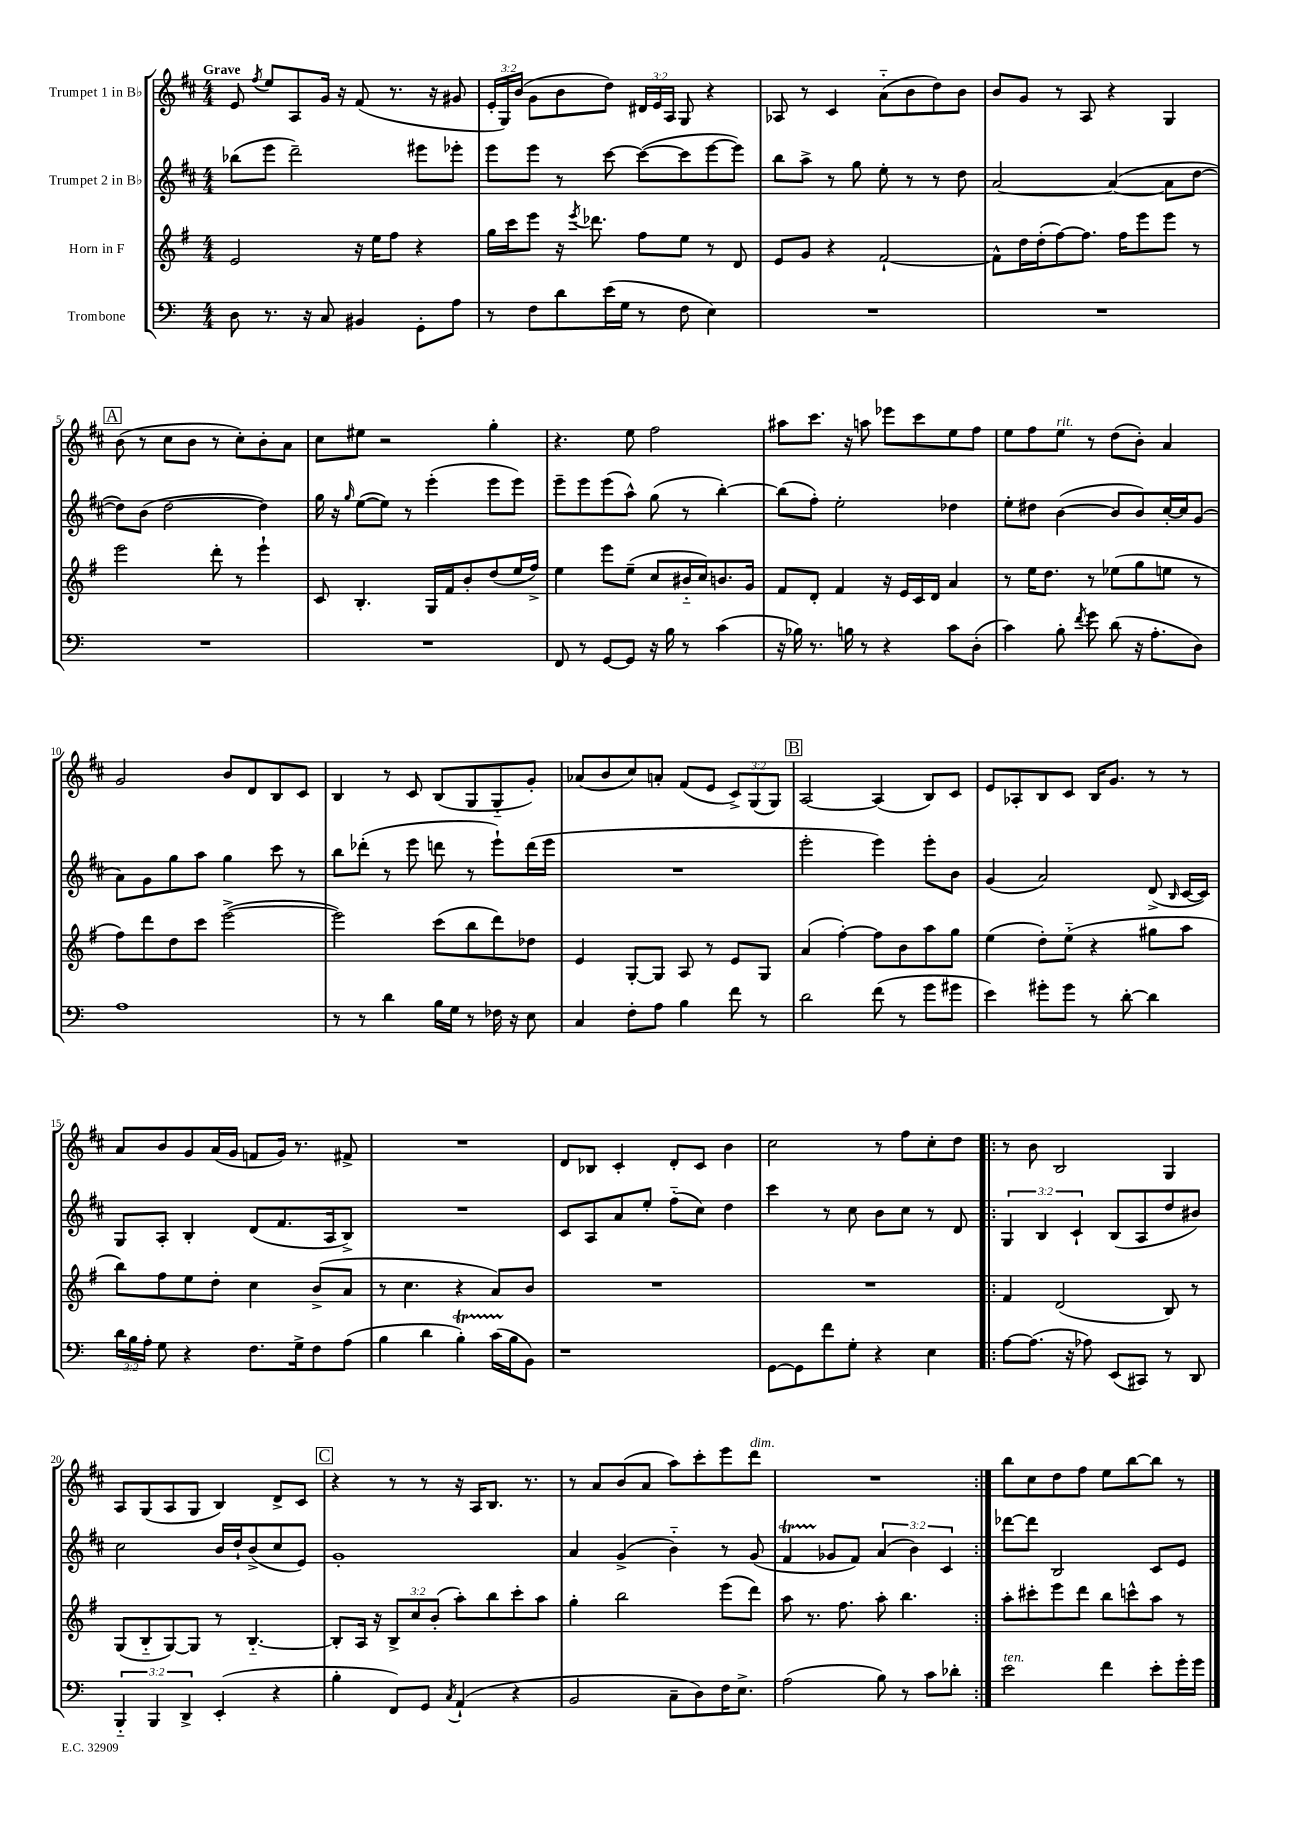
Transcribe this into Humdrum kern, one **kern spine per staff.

**kern	**kern	**kern	**kern
*part4	*part3	*part2	*part1
*staff4	*staff3	*staff2	*staff1
*I"Trombone	*I"Horn in F	*I"Trumpet 2 in B♭	*I"Trumpet 1 in B♭
*clefF4	*clefG2	*clefG2	*clefG2
*k[]	*k[f#]	*k[f#c#]	*k[f#c#]
*M4/4	*M4/4	*M4/4	*M4/4
=1	=1	=1	=1
!	!	!	!LO:TX:a:B:t=Grave
8D\	2e/	(8bb-X\L	8e/
.	.	.	8qff#/
8.r	.	8eee\J	8ee/L
.	.	2ddd~\)	8A/
16r	.	.	.
8C/	.	.	16g/Jk
.	.	.	16r
4BB#X/	16r	.	(8f#/
.	16ee\KL	.	.
.	8ff#\J	.	8.r
8GG'\L	4r	8eee#X\L	.
.	.	.	16r
8A\J	.	8eee-X'\J	8g#X/
=2	=2	=2	=2
8r	16gg\LL	8eee\L	24e'/LL
.	.	.	24G/)
.	16ccc\J	.	.
.	.	.	(24b/JJ
8F\L	8eee\J	8eee\J	8g\L
8d\	16r	8r	8b\
.	8qeee/	.	.
.	8.ddd-X\	.	.
(16e\L	.	[8ccc#\	8dd\J)
16G\JJ	.	.	.
8r	8ff#\L	(8ccc#\L_	24d#X/LL
.	.	.	24e/
.	.	.	24A/JJ
8F\	8ee\J	8ccc#\]	8G/
4E\)	8r	[8eee\	4r
.	8d/	8eee\J])	.
=3	=3	=3	=3
1r	8e/L	8bb\L	8A-X/
.	8g/J	8aa^\J	8r
.	4r	8r	4c#/
.	.	8gg\	.
.	[2f#`/	8ee'\	(8a\L
.	.	8r	8b\
.	.	8r	8dd\)
.	.	8dd\	8b\J
=4	=4	=4	=4
1r	8f#^^\L]	[2a/	8b/L
.	16dd\L	.	8g/J
.	(16dd'\J	.	.
.	[8ff#\)	.	8r
.	8.ff#\J]	.	8A/
.	.	(4a/_	4r
.	16ff#\KL	.	.
.	8eee\	.	.
.	8eee\J	8a\L]	4G/
.	8r	[8dd\J	.
!!LO:LB:g=z
!!LO:REH:place=s1:t=A
=5	=5	=5	=5
1r	2eee\	8dd\L])	(8b\
.	.	(8b\J	8r
.	.	[2dd\	8cc#\L
.	.	.	8b\J
.	8ddd'\	.	8r
.	8r	.	8cc#'\L)
.	4eee`\	4dd\])	8b'\
.	.	.	8a\J
=6	=6	=6	=6
1r	8c/	16gg\	8cc#\L
.	.	16r	.
.	.	16qqgg/	.
.	4.B'/	([8ee\L	8ee#X\J
.	.	8ee\J])	2r
.	.	8r	.
.	16G/LL	(4eee'\	.
.	16f#/J	.	.
.	8b'/	.	.
.	(8dd/	8eee\L	4gg'\
.	16ee/L	8eee\J)	.
.	16ff#^/JJ)	.	.
=7	=7	=7	=7
8FF/	4ee\	8eee~\L	4.r
8r	.	8eee\	.
[8GG/L	8eee\L	(8eee\	.
8GG/J]	(8ee~\J	8aa^^\J)	8ee\
16r	8cc/L	(8gg\	2ff#\
16B\	.	.	.
8r	16b#X/L	8r	.
.	16cc/J)	.	.
(4c\	8.bn/	[4bb'\)	.
.	16g/Jk	.	.
=8	=8	=8	=8
16r	8f#/L	(8bb\L]	8aa#X\L
16B-X\)	.	.	.
8.r	8d'/J	8ff#'\J)	8.ccc#\J
.	4f#/	2ee'\	.
16Bn\	.	.	16r
8r	.	.	8aan\
4r	16r	.	8eee-X\L
.	16e/LL	.	.
.	16c/	.	8ccc#\
.	16d/JJ	.	.
8c\L	4a/	4dd-X\	8ee\
(8D'\J	.	.	8ff#\J
=9	=9	=9	=9
4c\)	8r	8ee'\L	8ee\L
.	16ee\KL	8dd#X\J	8ff#\
.	8.dd\J	.	.
!	!	!	!LO:TX:a:i:t=rit.
8B'\	.	([4b\	8ee\J
8qf/	.	.	.
8g\	8r	.	8r
(8d\	(8ee-X\L	8b/L]	(8dd\L
16r	8gg\	8b/)	8b'\J)
8.A'\L	.	.	.
.	8een\J	[16cc#'/L	4a/
.	.	16cc#/J]	.
8D\J)	8r	(8g/J	.
!!LO:LB:g=z
=10	=10	=10	=10
1A	8ff#\L)	8a\L)	2g/
.	8ddd\	8g\	.
.	8dd\	8gg\	.
.	8ccc\J	8aa\J	.
.	([2eee^\	4gg\	8b/L
.	.	.	8d/
.	.	8ccc#\	8B/
.	.	8r	8c#/J
=11	=11	=11	=11
8r	2eee\])	8bb\L	4B/
8r	.	(8ddd-X'\J	.
4d\	.	8r	8r
.	.	8eee\	8c#/
16B\LL	(8ccc\L	8dddn\	(8B/L
16G\JJ	.	.	.
8r	8bb\	8r	8G/
16F-X\	8ddd\)	8eee`\L)	8G/
16r	.	.	.
8E\	8dd-X\J	(16ddd\L	8g'/J)
.	.	16eee\JJ	.
=12	=12	=12	=12
4C/	4e/	1r	(8a-X/L
.	.	.	8b/
8F'\L	[8G'/L	.	8cc#/)
8A\J	8G/J]	.	8an'/J
4B\	8A/	.	(8f#/L
.	8r	.	8e/J
8f\	8e/L	.	12c#^/L)
.	.	.	(12G/
8r	8G/J	.	.
.	.	.	12G/J)
!!LO:REH:place=s1:t=B
=13	=13	=13	=13
2d\	(4a/	2eee'\	[2A/
.	[4ff#'\)	.	.
(8f\	8ff#\L]	4eee\)	(4A/]
8r	8b\	.	.
8g\L	8aa\	8eee'\L	8B/L)
8g#X\J	8gg\J	8b\J	8c#/J
=14	=14	=14	=14
4e\)	(4ee\	(4g/	8e/L
.	.	.	8A-X'/
8g#X'\L	8dd'\L)	2a/)	8B/
8g#\J	(8ee\J	.	8c#/J
8r	4r	.	16B/KL
.	.	.	8.g/J
[8d'\	.	.	.
4d\]	8gg#X\L	(8d^/	8r
.	.	16qqB/	.
.	8aa\J	[16c#/LL	8r
.	.	16c#/JJ])	.
!!LO:LB:g=z
=15	=15	=15	=15
24d\LL	8bb\L)	8G/L	8a/L
24B\	.	.	.
24A'\JJ	.	.	.
8G\	8ff#\	8A'/J	8b/
4r	8ee\	4B'/	8g/
.	8dd'\J	.	(16a/L
.	.	.	16g/JJ
8.F\L	4cc\	(8d/L	8fn/L
.	.	8.f#/	16g/Jk)
16G^\k	.	.	8.r
8F\	(8b^/L	.	.
.	.	16A/k	.
(8A\J	8a/J	8B^/J)	8f#X^/
=16	=16	=16	=16
4B\	8r	1r	1r
.	4.cc\	.	.
4d\	.	.	.
4Bt'\)	4r	.	.
(16cTTT\LL	8a/L)	.	.
16B\J	.	.	.
8BB\J)	8b/J	.	.
=17	=17	=17	=17
1r	1r	8c#/L	8d/L
.	.	8A/	8B-X/J
.	.	8a/	4c#'/
.	.	8ee'/J	.
.	.	(8ff#\L	8d'/L
.	.	8cc#\J)	8c#/J
.	.	4dd\	4b\
=18	=18	=18	=18
[8GG\L	1r	4ccc#\	2cc#\
8GG\]	.	.	.
8f\	.	8r	.
8G'\J	.	8cc#\	.
4r	.	8b\L	8r
.	.	8cc#\J	8ff#\L
4E\	.	8r	8cc#'\
.	.	8d/	8dd\J
=19!|:	=19!|:	=19!|:	=19!|:
[8A\L	4f#/	6G/	8r
(8.A\J]	.	.	8b\
.	.	6B/	.
.	(2d/	.	2B/
16r	.	.	.
.	.	6c#`/	.
8A-X\)	.	.	.
(8EE/L	.	(8B/L	.
8CC#X/J)	.	8A/	.
8r	8B/)	8dd/	4G/
8DD/	8r	8b#X/J)	.
!!LO:LB:g=z
=20	=20	=20	=20
6BBB/	(8G/L	2cc#\	8A/L
.	8B/	.	(8G/
6BBB/	.	.	.
.	[8G/)	.	8A/
6DD^/	.	.	.
.	8G/J]	.	8G/J
(4EE'/	8r	16b/LL	4B/)
.	.	16dd`/J	.
.	[4.B/	(8b^/	.
4r	.	8cc#/	8d^/L
.	.	8e/J)	8c#/J
!!LO:REH:place=s1:t=C
=21	=21	=21	=21
4B'\	8B'/L]	1g'	4r
.	16A/Jk	.	.
.	16r	.	.
8FF/L)	12B^/L	.	8r
.	12cc/	.	.
8GG/J	.	.	8r
.	(12b'/J	.	.
8qC/	.	.	.
(4AA`/	8aa'\L)	.	16r
.	.	.	16A/KL
.	8bb\	.	8.B/J
4r	8ccc'\	.	.
.	.	.	8.r
.	8aa\J	.	.
=22	=22	=22	=22
2BB/	4gg'\	4a/	8r
.	.	.	8a/L
.	2bb\	(4g^/	(8b/
.	.	.	8a/J
8C~\L	.	4b\)	8aa\L)
8D\)	.	.	8ccc#'\
16F\K	(8eee\L	8r	8eee\
8.E^\J	.	.	.
!	!	!	!LO:TX:a:i:t=dim.
.	8ddd\J)	(8g/	8ddd\J
=23	=23	=23	=23
(2A\	8aa\	4f#t/	1r
.	8.r	.	.
.	.	8g-X/L	.
.	8.ff#\	.	.
.	.	8f#/J)	.
8B\)	8aa'\	(6a/	.
8r	4.bb\	.	.
.	.	6b\)	.
8c\L	.	.	.
.	.	6c#/	.
8d-X'\J	.	.	.
=24:|!	=24:|!	=24:|!	=24:|!
!LO:TX:a:i:t=ten.	!	!	!
2e\	8aa'\L	[8ddd-X\L	8bb\L
.	8ccc#X'\	8ddd-\J]	8cc#\
.	8eee\	2B/	8dd\
.	8ddd\J	.	8ff#\J
4f\	8bb\L	.	8ee\L
.	8cccn^^\	.	[8bb\
8e'\L	8aa\J	8c#/L	8bb\J]
16g'\L	8r	8e/J	8r
16g\JJ	.	.	.
==	==	==	==
*-	*-	*-	*-
